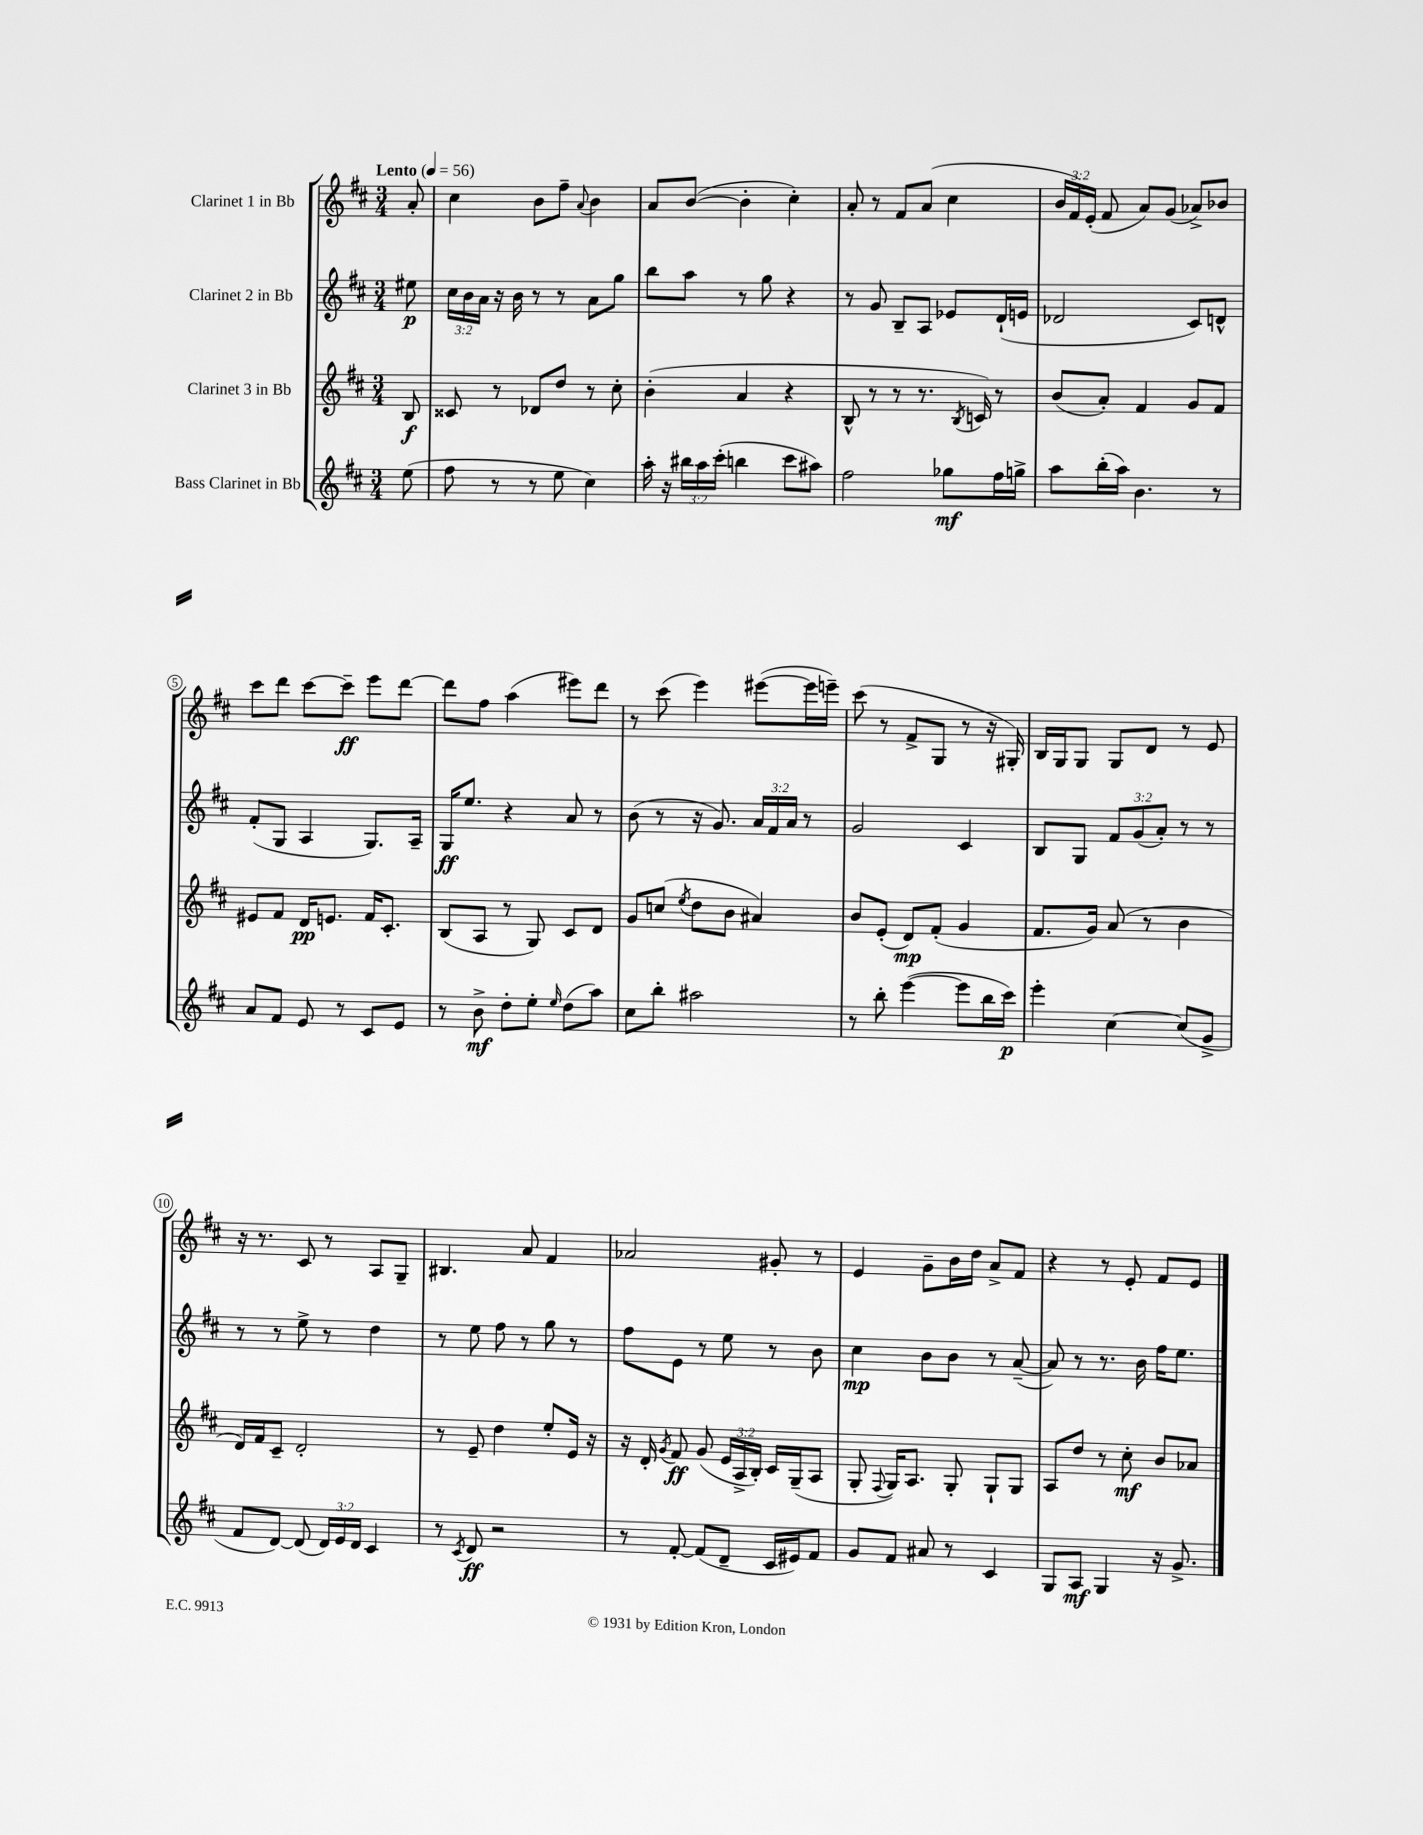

**kern	**kern	**kern	**kern
*staff4	*staff3	*staff2	*staff1
*clefG2	*clefG2	*clefG2	*clefG2
*k[f#c#]	*k[f#c#]	*k[f#c#]	*k[f#c#]
*M3/4	*M3/4	*M3/4	*M3/4
*MM56	*MM56	*MM56	*MM56
(8ee	8B	8ee#	8a'
=	=	=	=
8ff#	8c##	24cc#	4cc#
.	.	24b	.
.	.	24a	.
8r	8r	16r	.
.	.	16b	.
8r	8d-	8r	8b
8ee	8dd	8r	8ff#~
.	.	.	8qqa
4cc#)	8r	8a	4b
.	8cc#'	8gg	.
=	=	=	=
16aa'	(4b'	8bb	8a
16r	.	.	.
24bb#	.	8aa	([8b
24aa	.	.	.
(24ccc#'	.	.	.
4bb	4a	8r	4b']
.	.	8gg	.
8ccc#	4r	4r	4cc#')
8aa#)	.	.	.
=	=	=	=
2ff#	8B^^	8r	8a'
.	8r	8g	8r
.	8r	8B~	8f#
.	8.r	8A	(8a
8gg-	.	8e-	4cc#
.	8qB	.	.
.	16c)	.	.
16ff#	8r	(16d`	.
16gg^	.	16e	.
=	=	=	=
8aa	(8b	2d-	24b
.	.	.	24f#)
.	.	.	(24e'
(16bb'	8a')	.	8f#
16aa)	.	.	.
4.b	4f#	.	8a)
.	.	.	(8g
.	8g	8c#)	8a-^)
8r	8f#	8d^^	8b-
=	=	=	=
8a	8e#	(8f#'	8ccc#
8f#	8f#	8G	8ddd
8e	16d	4A	[8ccc#
.	8.e	.	.
8r	.	.	8ccc#~]
8c#	16f#	8.G)	8eee
.	8.c#'	.	.
8e	.	.	[8ddd
.	.	16A~	.
=	=	=	=
8r	(8B	16G	8ddd]
.	.	8.ee	.
8b^	8A	.	8ff#
8dd'	8r	4r	(4aa
8ee'	8G)	.	.
16qqee	.	.	.
(8dd	8c#	8a	8eee#)
8aa)	8d	8r	8ddd
=	=	=	=
8cc#	8g	(8b	8r
8bb'	(8cc	8r	(8ccc#
.	8qee	.	.
2aa#	8dd	16r	4eee)
.	.	8.g)	.
.	8b	.	.
.	4a#)	24a	([8eee#
.	.	24f#	.
.	.	24a	.
.	.	8r	16eee#]
.	.	.	16eee~)
=	=	=	=
8r	8b	2g	(8ccc#
8bb'	(8e'	.	8r
([4eee	8d)	.	8f#^
.	(8f#'	.	8G
8eee]	4g	4c#	8r
16bb	.	.	16r
16ccc#)	.	.	16G#')
=	=	=	=
4eee'	8.f#	8B	16B
.	.	.	16G
.	.	8G	8G
.	16g)	.	.
[4cc#	(8a	12f#	8G
.	.	(12g	.
.	8r	.	8d
.	.	12a')	.
(8cc#]	4b	8r	8r
8g^	.	8r	8e
=	=	=	=
8f#	16d)	8r	16r
.	16f#	.	8.r
[8d)	8c#~	8r	.
(8d]	2d'	8ee^	8c#
24d)	.	8r	8r
24e	.	.	.
24d	.	.	.
4c#	.	4dd	8A
.	.	.	8G~
=	=	=	=
8r	8r	8r	4.B#
8qc#	.	.	.
8d	8e~	8ee	.
2r	4dd	8ff#	.
.	.	8r	8a
.	8ee'	8gg	4f#
.	16e	8r	.
.	16r	.	.
=	=	=	=
8r	16r	8ff#	2a-
.	16d'	.	.
.	8qg	.	.
[8f#'	8f#	8e	.
(8f#]	(8g	8r	.
8d~	24e	8ee	.
.	24A^	.	.
.	24B')	.	.
16c#	16c#	8r	8g#'
16e#)	(16G~	.	.
8f#	8A	8b	8r
=	=	=	=
8g	8G'	4cc#	4e
.	8qqF#	.	.
8f#	16G)	.	.
.	8.A	.	.
8a#	.	8b	8g~
8r	8G'	8b	16b
.	.	.	16dd
4c#	8G`	8r	8a^
.	8G	([8a~	8f#
=	=	=	=
8G	8A	8a])	4r
8A	8dd	8r	.
4G	8r	8.r	8r
.	8cc#'	.	8e'
.	.	16b	.
16r	8b	16ff#	8f#
8.g^	.	8.ee	.
.	8a-	.	8e
==	==	==	==
*-	*-	*-	*-
